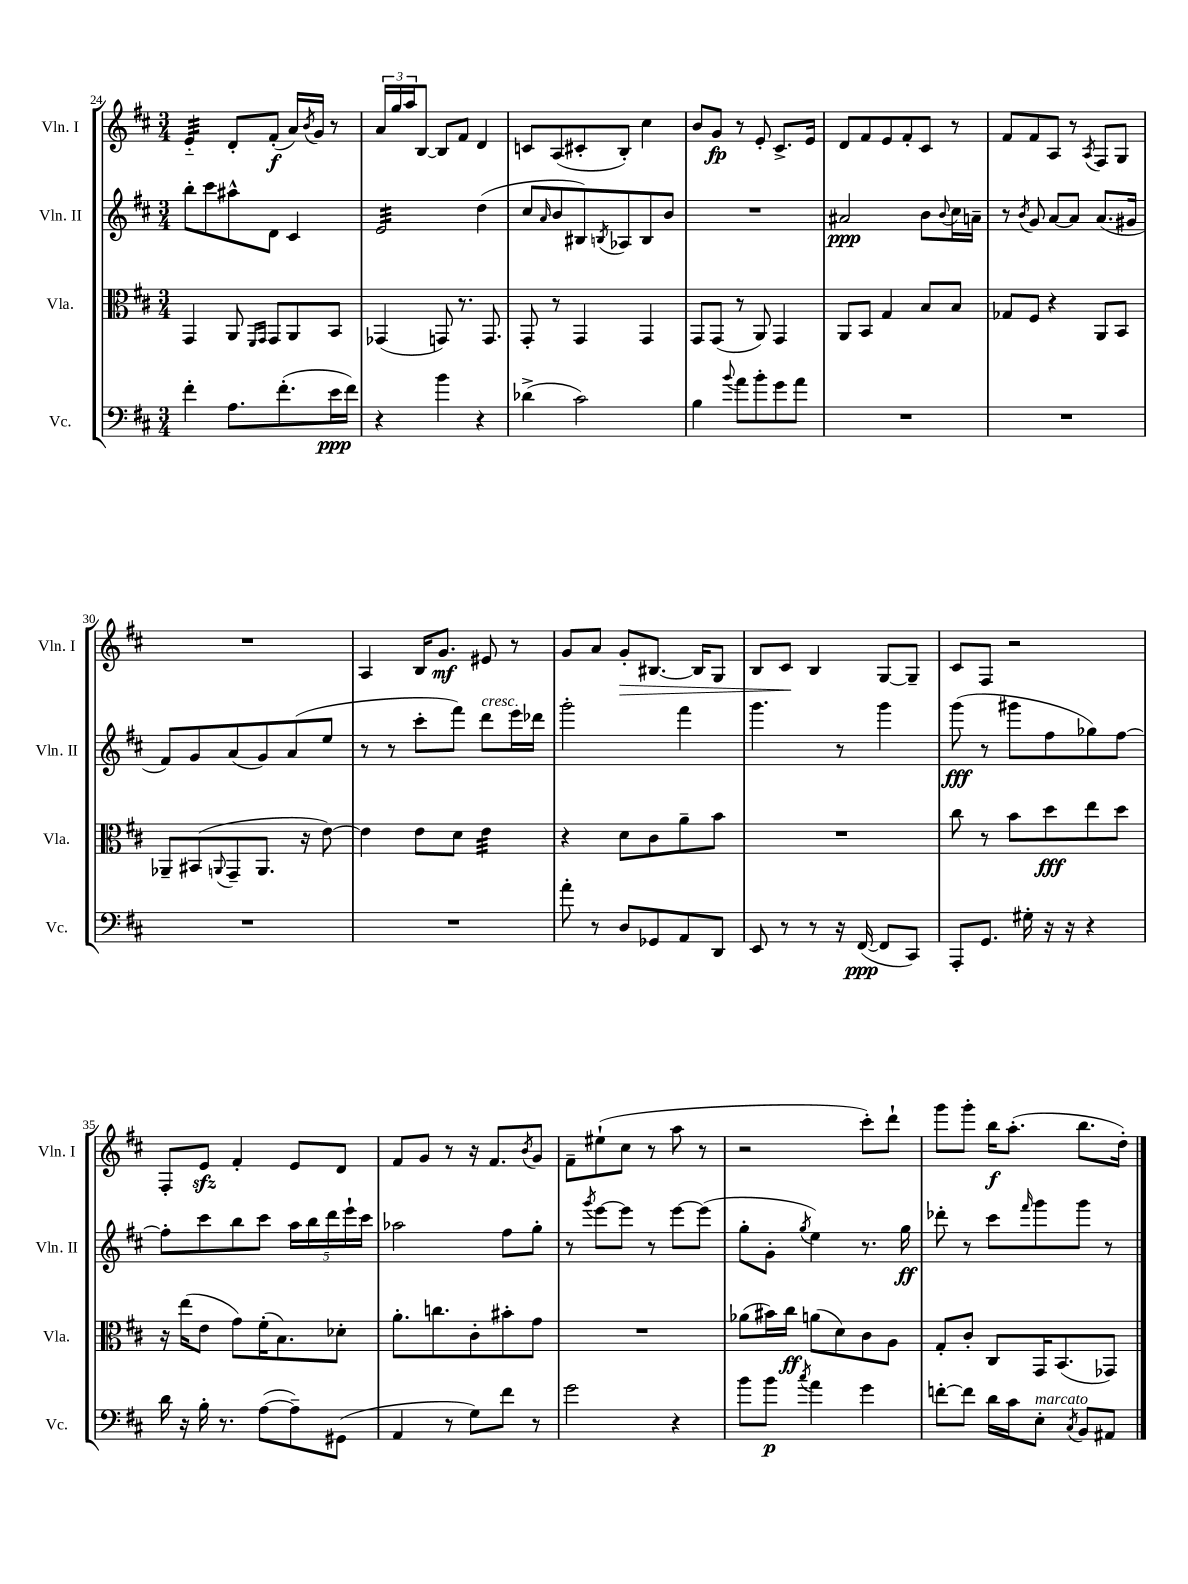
<<
\new StaffGroup <<
\new Staff = "s0" \with { instrumentName = "Vln. I" shortInstrumentName = "Vln. I" } {
    \clef treble \key d \major \numericTimeSignature \time 3/4
    e'4:32-_ d'8-. fis'8-.\f( a'16) \acciaccatura { b'8 } g'16 r8 |
    \tuplet 3/2 { a'16 g''16 a''16 } b8~ b8 fis'8 d'4 |
    c'8 a8( cis'8-. b8-.) cis''4 |
    b'8 g'8\fp r8 e'8-. cis'8.-> e'16 |
    d'8 fis'8 e'8 fis'8-. cis'8 r8 |
    fis'8 fis'8 a8 r8 \acciaccatura { a8 } fis8 g8 |
    R2. |
    a4 b16 g'8.\mf eis'8 r8 |
    g'8 a'8 g'8-.\> bis8.~ bis16 g8 |
    b8 cis'8\! b4 g8~ g8-- |
    cis'8 fis8 r2 |
    fis8-. e'8\sfz fis'4-. e'8 d'8 |
    fis'8 g'8 r8 r16 fis'8. \acciaccatura { b'8 } g'8 |
    fis'8-- eis''8-!( cis''8 r8 a''8 r8 |
    r2 cis'''8-.) d'''8-! |
    g'''8 g'''8-. b''16\f a''8.-.( b''8. d''16-.) \bar "|." |
}
\new Staff = "s1" \with { instrumentName = "Vln. II" shortInstrumentName = "Vln. II" } {
    \clef treble \key d \major \numericTimeSignature \time 3/4
    b''8-. cis'''8 ais''8-^ d'8 cis'4 |
    e'2:32 d''4( |
    cis''8 \grace { a'16 } b'8 bis8) \acciaccatura { b8 } aes8 b8 b'8 |
    R2. |
    ais'2\ppp b'8 \appoggiatura { b'8 } cis''16 a'16-- |
    r8 \acciaccatura { b'8 } g'8 a'8~ a'8 a'8.( gis'16 |
    fis'8) g'8 a'8( g'8) a'8( e''8 |
    r8 r8 cis'''8-. fis'''8) d'''8^\markup { \italic "cresc." } e'''16 des'''16 |
    g'''2-. fis'''4 |
    g'''4. r8 g'''4 |
    g'''8\fff( r8 gis'''8 fis''8 ges''8) fis''8~ |
    fis''8-. cis'''8 b''8 cis'''8 \tuplet 5/4 { a''16 b''16 d'''16 e'''16-! cis'''16 } |
    aes''2 fis''8 g''8-. |
    r8 \acciaccatura { g'''8 } e'''8~ e'''8 r8 e'''8~ e'''8( |
    g''8-. g'8-. \acciaccatura { g''8 } e''4) r8. g''16\ff |
    des'''8-. r8 cis'''8 \grace { fis'''16 } g'''8 g'''8 r8 \bar "|." |
}
\new Staff = "s2" \with { instrumentName = "Vla." shortInstrumentName = "Vla." } {
    \clef alto \key d \major \numericTimeSignature \time 3/4
    g,4 a,8 \grace { fis,16 g,16 } g,8 a,8 b,8 |
    ges,4( g,8) r8. g,8. |
    g,8-. r8 g,4 g,4 |
    g,8 g,8( r8 a,8) g,4 |
    a,8 b,8 g4 b8 b8 |
    ges8 fis8 r4 a,8 b,8 |
    aes,8-- bis,8( \appoggiatura { a,8 } g,8-- a,8. r16 e'8~) |
    e'4 e'8 d'8 e'4:32 |
    r4 d'8 cis'8 a'8-- b'8 |
    R2. |
    cis''8 r8 b'8 d''8\fff e''8 d''8 |
    r16 e''16( e'8 g'8) fis'16-.( b8.) des'8-. |
    a'8.-. c''8. cis'8-. bis'8-. g'8 |
    R2. |
    aes'8( bis'16) cis''16\ff a'8( d'8) cis'8 a8 |
    g8-. cis'8-. cis8 g,16 b,8.( ges,8) \bar "|." |
}
\new Staff = "s3" \with { instrumentName = "Vc." shortInstrumentName = "Vc." } {
    \clef bass \key d \major \numericTimeSignature \time 3/4
    fis'4-. a8. fis'8.-.( e'16\ppp fis'16) |
    r4 b'4 r4 |
    des'4->( cis'2) |
    b4 \appoggiatura { b'8 } a'8 b'8-. g'8 a'8 |
    R2. |
    R2. |
    R2. |
    R2. |
    a'8-. r8 d8 ges,8 a,8 d,8 |
    e,8 r8 r8 r16 fis,16~\ppp( fis,8 cis,8) |
    a,,8-. g,8. gis16-. r16 r16 r4 |
    d'16 r16 b16-. r8. a8~( a8--) gis,8( |
    a,4 r8 g8) fis'8 r8 |
    g'2 r4 |
    b'8 b'8\p \acciaccatura { cis''8 } a'4 g'4 |
    f'8~-. f'8 d'16 cis'16 e8-.^\markup { \italic "marcato" } \acciaccatura { cis8 } b,8 ais,8 \bar "|." |
}
>>
>>
\layout { \context { \Score currentBarNumber = #24 } }
